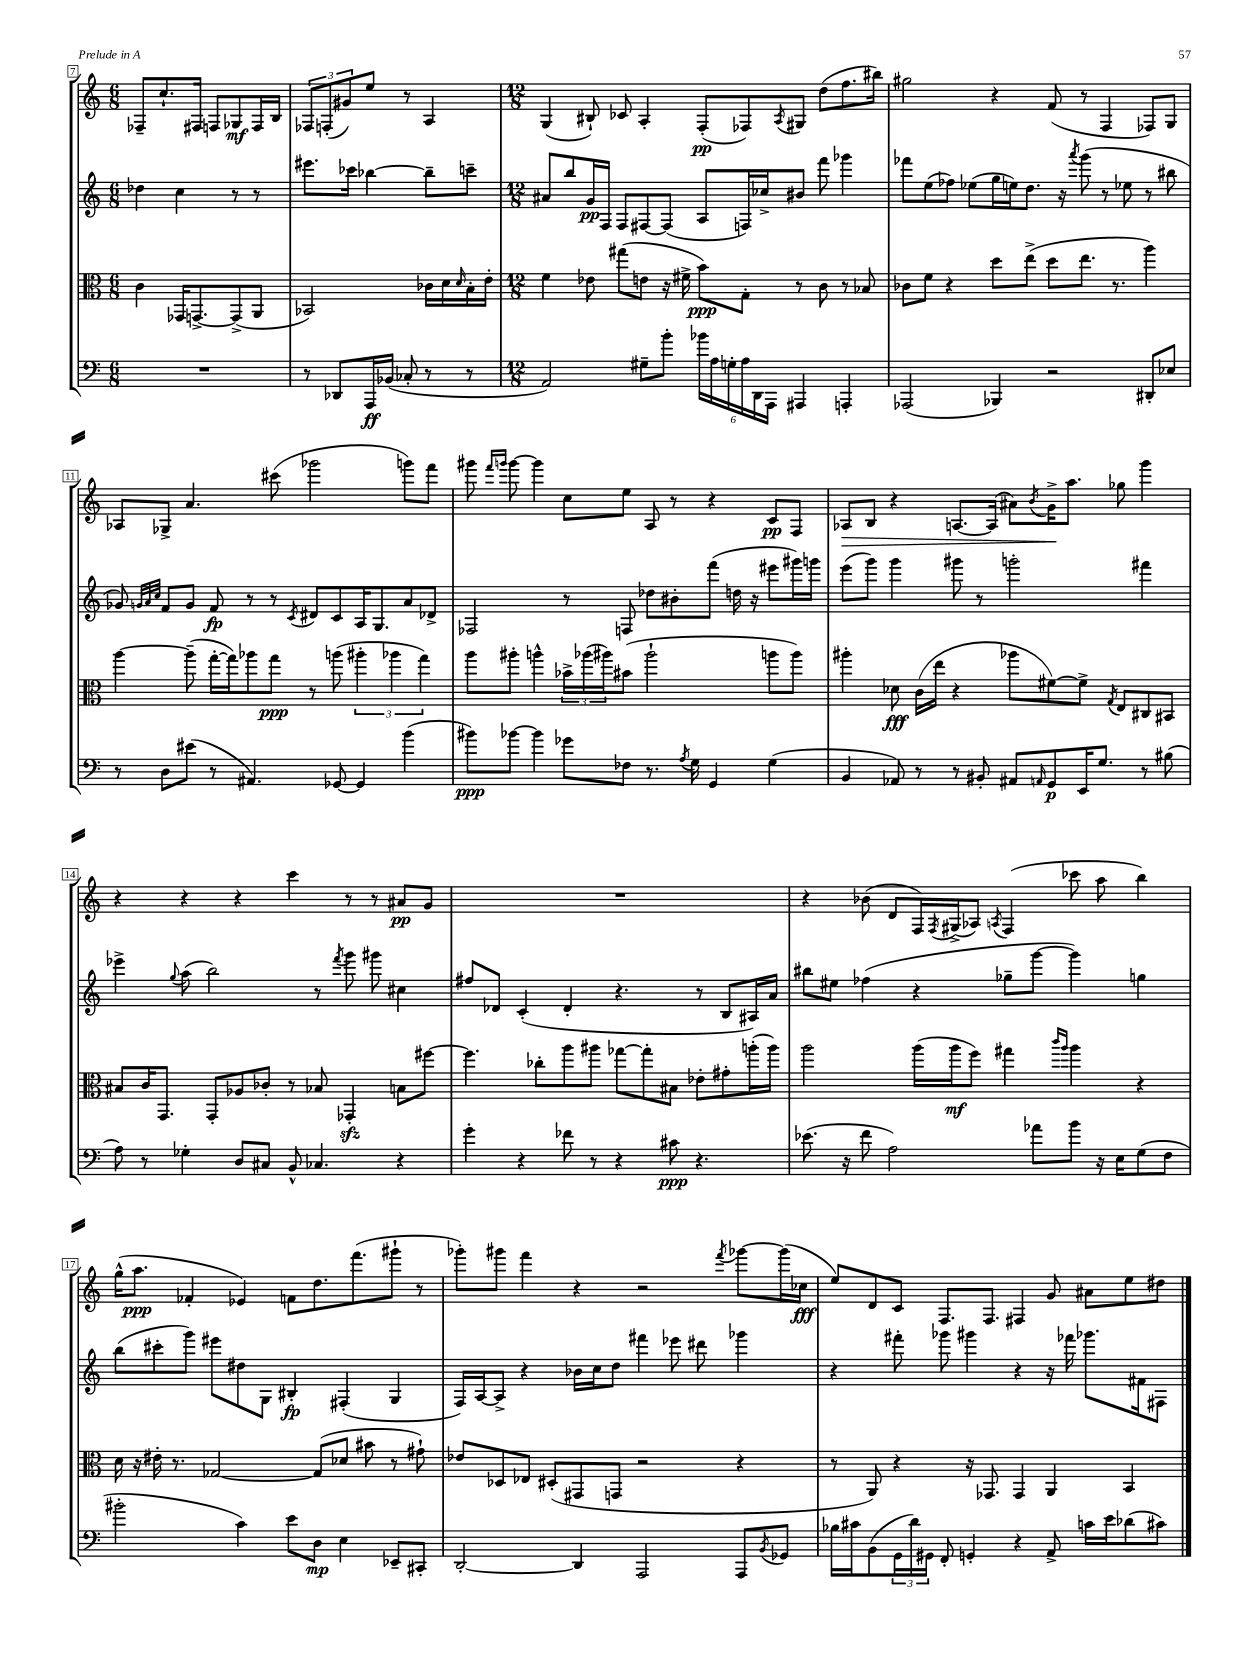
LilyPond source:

<<
\new StaffGroup <<
\new Staff = "s0" {
    \clef treble \key c \major \numericTimeSignature \time 6/8
    fes8-- c''8.-! fis16 f8 ges8\mf f16 b16 |
    \tuplet 3/2 { fes8 f8-.( gis'8) } e''8 r8 a4 |
    \numericTimeSignature \time 12/8 g4( bis8-!) ces'8 a4-. f8-.\pp( fes8) \acciaccatura { a8 } gis8 d''8( f''8. bis''16) |
    gis''2 r4 f'8( r8 f4 fes8) g8 |
    aes8 ges8-> a'4. cis'''8( ges'''2 g'''8) f'''8 |
    gis'''8 \grace { f'''16 g'''16 } g'''8~ g'''4 c''8 e''8 a8 r8 r4 c'8\pp f8 |
    aes8\> b8 r4 a8.~ a16( ais'8) \acciaccatura { b'8 } g'16->\! a''8. ges''8 g'''4 |
    r4 r4 r4 c'''4 r8 r8 ais'8\pp g'8 |
    R1. |
    r4 bes'8( d'8 f16) \acciaccatura { f8 } gis16->( aes8) \acciaccatura { a8 } f4( ces'''8 a''8 b''4) |
    g''16-^( a''8.\ppp fes'4-. ees'4) f'8 d''8. f'''8.( gis'''8-! r8 |
    ges'''8-.) gis'''8 f'''4 r4 r2 \acciaccatura { f'''8 } ges'''8~ ges'''16( ces''16\fff |
    e''8) d'8 c'8 f8. f8. fis4 g'8 ais'8 e''8 dis''8 \bar "|." |
}
\new Staff = "s1" {
    \clef treble \key c \major \numericTimeSignature \time 6/8
    des''4 c''4 r8 r8 |
    eis'''8. ces'''16 bes''4~ bes''8-- c'''8-- |
    \numericTimeSignature \time 12/8 ais'8 b''8 g'16\pp f16 f8 fis8~ fis8( a8 f16) ces''16-> bis'8 f'''8 ges'''4 |
    fes'''8 e''8( fes''8) ees''8( g''16 e''16) d''8. r16 \acciaccatura { a'''8 } g'''8( r8 ees''8 r8 bis''8 |
    ges'8) \grace { g'32 a'32 c''32 } f'8 g'8 f'8\fp r8 r8 \acciaccatura { c'8 } dis'8 c'8 a16 g8. a'8 des'8-> |
    fes2 r8 f8 des''8 bis'8-. f'''8( d''16 r16 eis'''8 gis'''16) g'''16 |
    e'''8( g'''8) g'''4 gis'''8 r8 g'''2-. fis'''4 |
    ees'''4-> \appoggiatura { g''8 } a''8( b''2) r8 \acciaccatura { f'''8 } g'''8 gis'''8 cis''4 |
    fis''8 des'8 c'4-.( des'4-. r4. r8 b8 ais16) a'16 |
    bis''8 eis''8 fes''4( r4 ges''8-- g'''8~ g'''4) g''4 |
    b''8( cis'''8-. g'''8) eis'''8 dis''8 g8 bis4-.\fp fis4-.( g4 |
    f16) a16~ a8-> r4 bes'16 c''16 d''8 fis'''4 ees'''8 dis'''8 ges'''4 |
    r4 fis'''8-. ges'''8 gis'''4 r4 r16 fes'''16 ges'''8. fis'16 fis8 \bar "|." |
}
\new Staff = "s2" {
    \clef alto \key c \major \numericTimeSignature \time 6/8
    c'4 ges,16 g,8.~-> g,8->( a,8 |
    bes,2) ces'16 d'16 \grace { d'16 } b16-. e'16-. |
    \numericTimeSignature \time 12/8 f'4 ees'8 gis''8( e'8 r16 fis'16-> b'8\ppp) g8-. r8 c'8 r8 bes8 |
    ces'8 f'8 r4 d''8 e''8->( d''8 e''8. r8. a''4) |
    a''4~ a''8--( g''16~-. g''16) aes''8 g''8\ppp r8 a''8( \tuplet 3/2 { ais''4-. aes''4 g''4) } |
    a''8 ais''8-. a''4-^ \tuplet 3/2 { bes'16-> aes''16( ais''16) } bis'8( ais''2-! a''8 a''8) |
    ais''4-. des'8\fff c'16( e''16 r4 aes''8 fis'8~) fis'8-> \acciaccatura { g8 } e8 cis8 bis,8 |
    bis8 c'16 g,8. g,8-. aes8 ces'8-. r8 bes8 ges,4-.\sfz b8 fis''8~ |
    fis''4. ces''8-. a''8 ais''8 ges''8~ ges''8-. bis8 ees'8-. gis'8-. a''16-.( a''16) |
    a''2 a''16( a''16\mf f''8) gis''4 \grace { c'''16 a''16 } a''4 r4 |
    d'16 r16 eis'16-. r8. ges2~ ges8( des'8 bis'8 r8 gis'8-!) |
    ees'8 des8 ees8 dis8-.( gis,8 g,8 r2 r4 |
    r8 a,8) r4 r16 ges,8. ges,4 a,4 b,4 \bar "|." |
}
\new Staff = "s3" {
    \clef bass \key c \major \numericTimeSignature \time 6/8
    R2. |
    r8 des,8 a,,16\ff bes,16( ces8-. r8 r8 |
    \numericTimeSignature \time 12/8 a,2) gis8-- b'8-. \tuplet 6/4 { bes'16 a16 g16-. a16 d,16 a,,16 } ais,,4 a,,4-. |
    aes,,2( bes,,4) r2 dis,8-. ees8 |
    r8 d8 eis'8( r8 ais,4.) ges,8~ ges,4 b'4( |
    bis'8\ppp) bes'8~ bes'4 ges'8 fes8 r8. \acciaccatura { a8 } g16 g,4 g4( |
    b,4 aes,8) r8 r8 bis,8-. ais,8 \grace { a,16 } g,8\p e,16 g8. r8 bis8( |
    a8) r8 ges4-. d8 cis8 b,8-^ ces4. r4 |
    g'4-. r4 fes'8 r8 r4 cis'8\ppp r4. |
    ees'8.( r16 f'8 a2) aes'8 b'8 r16 e16 g8( f8 |
    bis'2-. c'4) e'8 d8\mp e4 ees,8-- cis,8-. |
    d,2~-. d,4 a,,2 a,,8 \acciaccatura { b,8 } ges,8 |
    bes16 cis'16 b,8( \tuplet 3/2 { g,16 d'16) gis,16 } f,8-. g,4-. r4 a,8-> c'16 e'16 des'8( cis'8) \bar "|." |
}
>>
>>
\layout { \context { \Score currentBarNumber = #7 \override BarNumber.stencil = #(make-stencil-boxer 0.1 0.3 ly:text-interface::print) } }
